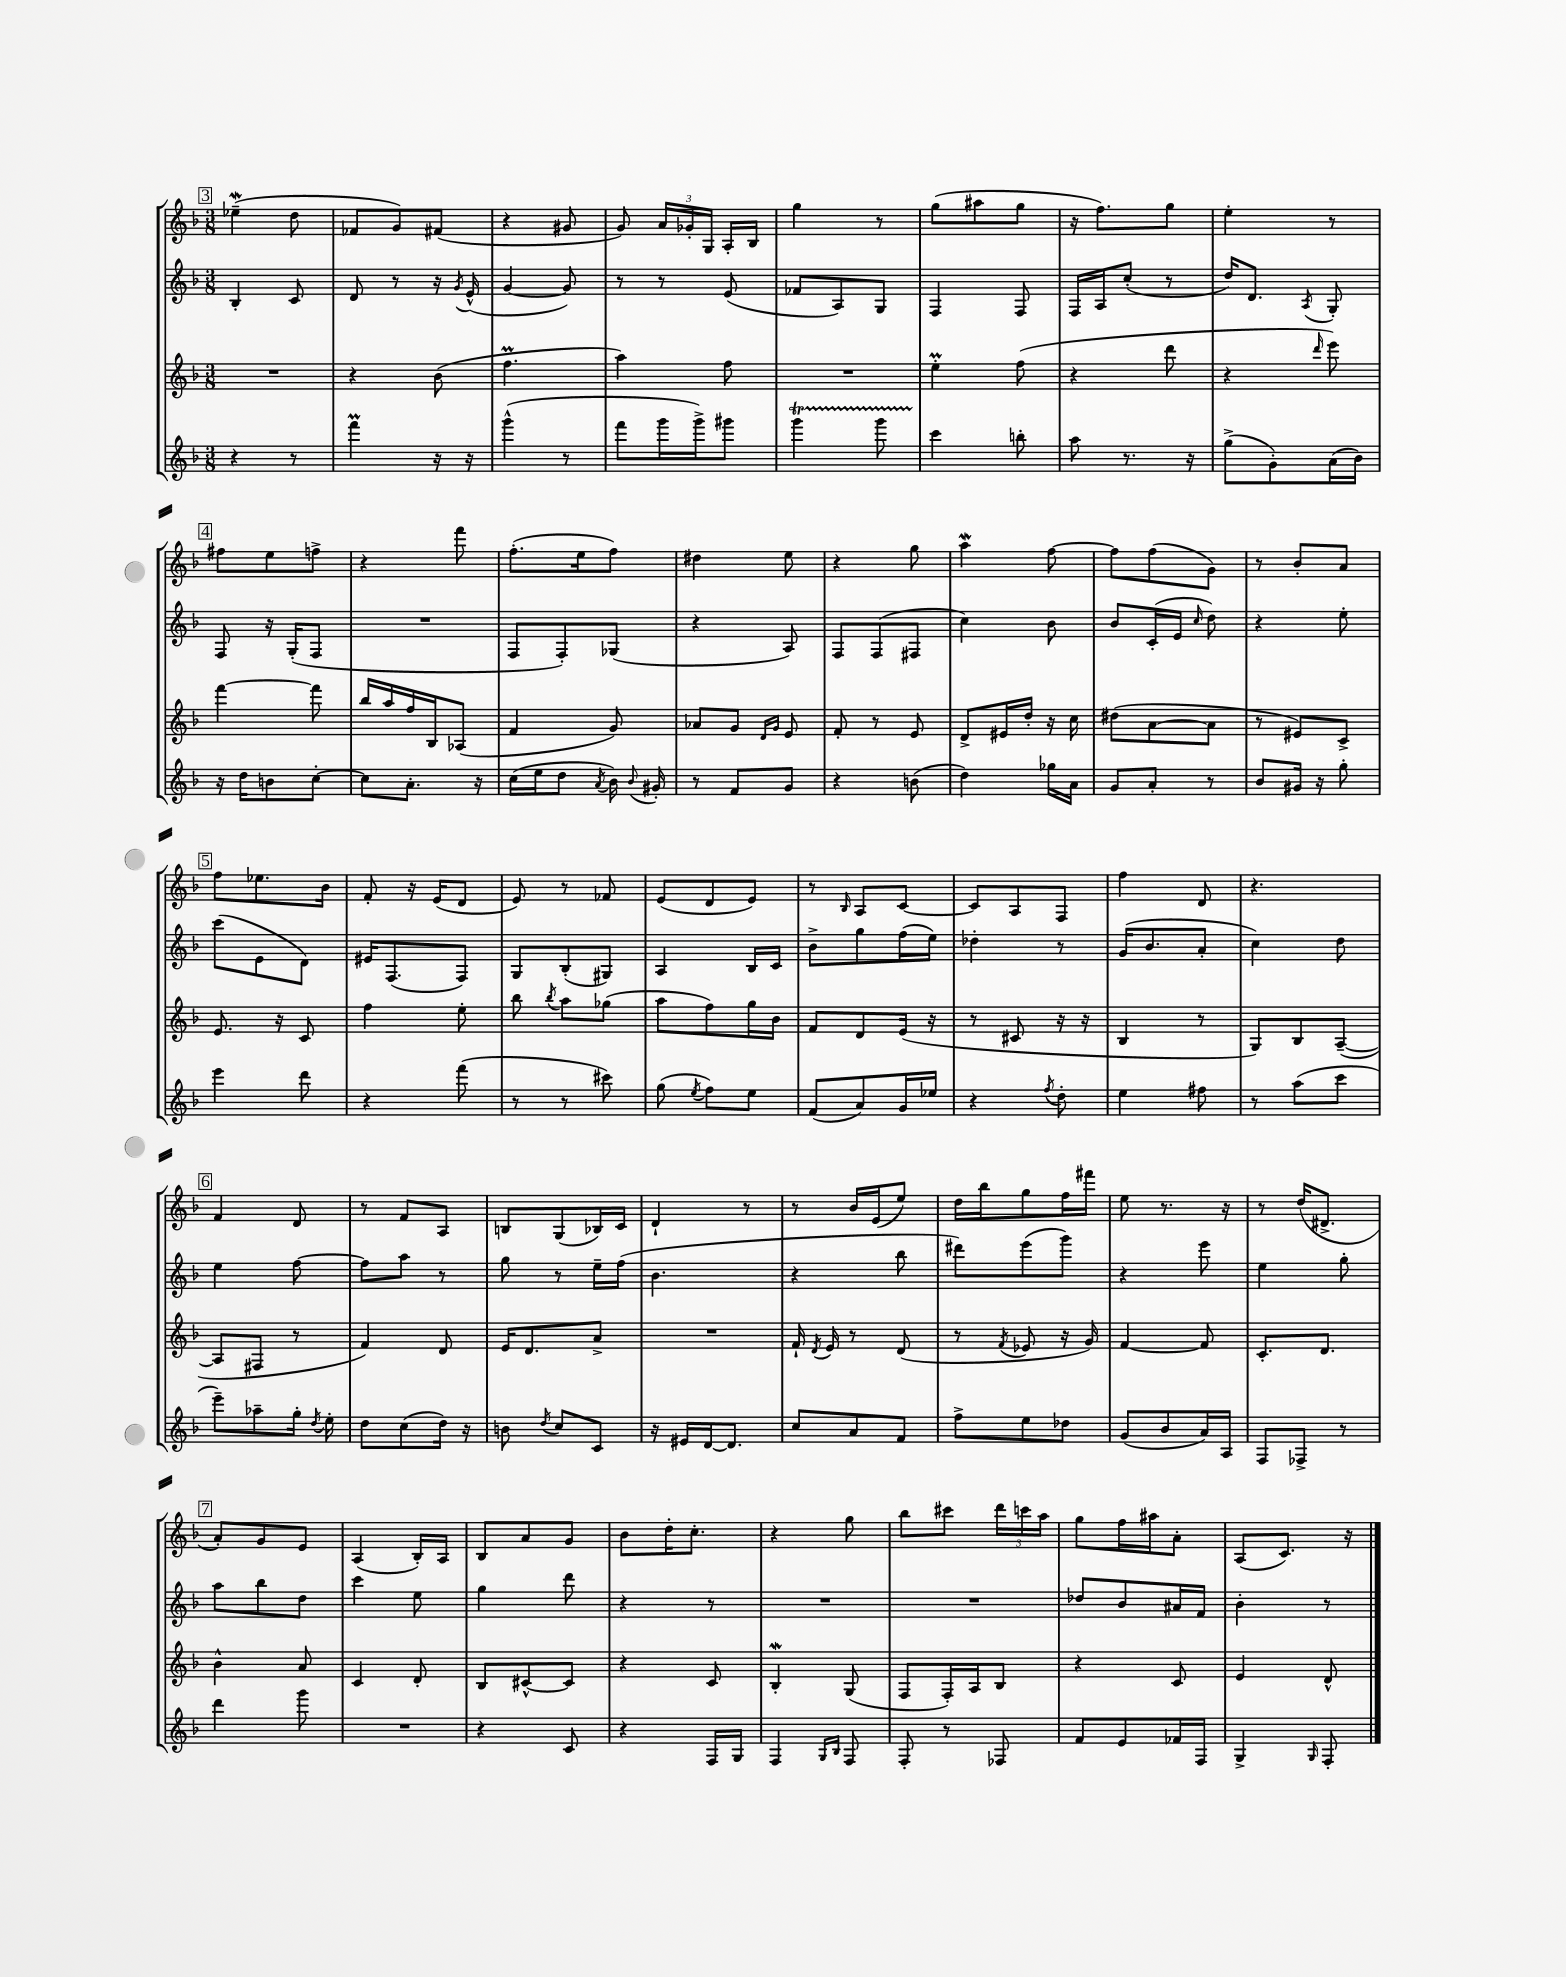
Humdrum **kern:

**kern	**kern	**kern	**kern
*staff4	*staff3	*staff2	*staff1
*clefG2	*clefG2	*clefG2	*clefG2
*k[b-]	*k[b-]	*k[b-]	*k[b-]
*M3/8	*M3/8	*M3/8	*M3/8
4r	4.r	4B-'/	(4ee-~\
8r	.	8c/	8dd\
=	=	=	=
4fff\	4r	8d/	8f-/L
.	.	8r	8g/)
16r	(8b-\	16r	(8f#/J
.	.	8qg/	.
16r	.	(16e^^/	.
=	=	=	=
(4ggg^^\	4.ff\	[4g/	4r
8r	.	8g/])	8g#/
=	=	=	=
8fff\L	4aa\)	8r	8g/)
16ggg\L	.	8r	24a/LL
.	.	.	24g-'/
16ggg^\J)	.	.	.
.	.	.	24G/JJ
8ggg#\J	8ff\	(8e/	16A'/LL
.	.	.	16B-/JJ
=	=	=	=
4ggg\	4.r	8f-/L	4gg\
.	.	8A/)	.
8ggg\	.	8G/J	8r
=	=	=	=
4ccc\	4ee'\	4F/	(8gg\L
.	.	.	8aa#\
8bb'\	(8ff\	8F/	8gg\J
=	=	=	=
8aa\	4r	16F/LL	16r
.	.	16A/J	8.ff\L)
8.r	.	(8cc'/J	.
.	8ddd\	8r	8gg\J
16r	.	.	.
=	=	=	=
(8gg^\L	4r	16dd/LK)	4ee'\
.	.	8.d/J	.
8g'\)	.	.	.
.	16qqddd/	8qA/	.
(16a\L	8eee\)	8G'/	8r
16b-\JJ)	.	.	.
=	=	=	=
16r	[4fff\	8F/	8ff#\L
16dd\LK	.	.	.
8b\	.	16r	8ee\
.	.	(16G'/LK	.
[8cc'\J	8fff\]	8F/J	8ff^\J
=	=	=	=
8cc\]L	16bb-/LL	4.r	4r
.	16aa/	.	.
8.a'\J	16ff/	.	.
.	16B-/J	.	.
.	(8A-/J	.	8fff\
16r	.	.	.
=	=	=	=
(16cc\LL	4f/	8F/L	(8.ff'\L
16ee\J	.	.	.
8dd\J	.	8F'/)	.
.	.	.	16ee\k
8qa/	.	.	.
16b-\)	8g/)	(8G-/J	8ff\J)
8qqb-/	.	.	.
16g#'/	.	.	.
=	=	=	=
8r	8a-/L	4r	4dd#\
8f/L	8g/J	.	.
.	16qqd/LL	.	.
.	16qqg/JJ	.	.
8g/J	8e/	8A/)	8ee\
=	=	=	=
4r	8f'/	8F/L	4r
.	8r	(8F/	.
(8b\	8e/	8F#/J	8gg\
=	=	=	=
4dd\)	8d^/L	4cc\)	4aa\
.	16e#/L	.	.
.	16dd'/JJ	.	.
16gg-\LL	16r	8b-\	[8ff\
16a\JJ	16cc\	.	.
=	=	=	=
8g/L	(8dd#\L	8b-/L	8ff\]L
8a'/J	[8a\	(16c'/L	(8ff\
.	.	16e/JJ	.
.	.	16qqcc/	.
8r	8a\]J	8dd\)	8g\J)
=	=	=	=
8b-/L	8r	4r	8r
16g#/Jk	8e#/L)	.	8b-'/L
16r	.	.	.
8gg'\	8c^/J	8ee'\	8a/J
=	=	=	=
4eee\	8.e/	(8ccc\L	8ff\L
.	.	8e\	8.ee-\
.	16r	.	.
8ddd\	8c/	8d\J)	.
.	.	.	16b-\Jk
=	=	=	=
4r	4ff\	16e#/LK	8f'/
.	.	(8.F/	.
.	.	.	16r
.	.	.	(16e/LK
(8fff\	8ee'\	8F/J)	8d/J
=	=	=	=
8r	8bb-\	8G/L	8e/)
.	8qbb-/	.	.
8r	8aa\L	(8B-'/	8r
8ccc#\)	(8gg-\J	8G#/J)	8f-/
=	=	=	=
(8gg\	8aa\L	4A/	(8e/L
8qee/	.	.	.
8ff\L)	8ff\)	.	8d/
8ee\J	16gg\L	16B-/LL	8e/J)
.	16b-\JJ	16c/JJ	.
=	=	=	=
(8f/L	8f/L	8b-^\L	8r
.	.	.	16qqB-/
8a/)	8d/	8gg\	8A/L
16g/L	(16e/Jk	(16ff\L	[8c/J
16ee-/JJ	16r	16ee\JJ)	.
=	=	=	=
4r	8r	4dd-'\	8c/]L
.	8c#/	.	8A/
8qff/	.	.	.
8dd'\	16r	8r	8F/J
.	16r	.	.
=	=	=	=
4ee\	4B-/	(16g/LK	4ff\
.	.	8.b-/	.
8ff#\	8r	8a'/J	8d/
=	=	=	=
8r	8G/L)	4cc\)	4.r
(8aa\L	8B-/	.	.
8ccc\J	([8A~/J	8dd\	.
=	=	=	=
8eee~\L)	8A/]L	4ee\	4f/
8aa-~\	8F#/J	.	.
16gg'\Jk	8r	[8ff\	8d/
8qdd/	.	.	.
16ee'\	.	.	.
=	=	=	=
8dd\L	4f/)	8ff\]L	8r
(8cc\	.	8aa\J	8f/L
16dd\Jk)	8d/	8r	8A/J
16r	.	.	.
=	=	=	=
8b\	16e/LK	8gg\	8B/L
.	8.d/	.	.
8qdd/	.	.	.
8cc/L	.	8r	(8G/
8c/J	8a^/J	16ee~\LL	16B-/L)
.	.	(16ff\JJ	16c/JJ
=	=	=	=
16r	4.r	4.b-\	4d`/
16e#/LL	.	.	.
[16d/J	.	.	.
8.d/]J	.	.	.
.	.	.	8r
=	=	=	=
8cc/L	16f`/	4r	8r
.	8qd/	.	.
.	16e/	.	.
8a/	8r	.	16b-/LL
.	.	.	(16e/J
8f/J	(8d/	8bb-\	8ee/J)
=	=	=	=
8ff^\L	8r	8ddd#\L)	16dd\LL
.	.	.	16bb-\J
.	8qf/	.	.
8ee\	8e-/	(8eee\	8gg\
8dd-\J	16r	8ggg\J)	16ff\L
.	16g/)	.	16fff#\JJ
=	=	=	=
(8g/L	[4f/	4r	8ee\
8b-/	.	.	8.r
16a/L)	8f/]	8eee\	.
16A/JJ	.	.	16r
=	=	=	=
8F/L	8.c'/L	4ee\	8r
8F-^/J	.	.	(16dd/LK
.	8.d/J	.	8.d#^/J
8r	.	8gg'\	.
=	=	=	=
4ddd\	4b-^^\	8aa\L	8a'/L)
.	.	8bb-\	8g/
8ggg\	8a/	8dd\J	8e/J
=	=	=	=
4.r	4c/	4ccc\	(4A/
.	8d'/	8ee\	16B-'/LL)
.	.	.	16A/JJ
=	=	=	=
4r	8B-/L	4gg\	8B-/L
.	[8c#^^/	.	8a/
8c/	8c#/]J	8ddd\	8g/J
=	=	=	=
4r	4r	4r	8b-\L
.	.	.	16dd'\K
.	.	.	8.cc'\J
16F/LL	8c/	8r	.
16G/JJ	.	.	.
=	=	=	=
4F/	4B-'/	4.r	4r
16qqG/LL	.	.	.
16qqB-/JJ	.	.	.
8F/	(8G/	.	8gg\
=	=	=	=
8F'/	8F/L	4.r	8bb-\L
8r	16F'/L)	.	8ccc#\J
.	16A/J	.	.
8F-/	8B-/J	.	24ddd\LL
.	.	.	24ccc\
.	.	.	24aa\JJ
=	=	=	=
8f/L	4r	8dd-/L	8gg\L
8e/	.	8b-/	16ff\L
.	.	.	16aa#\J
16f-/L	8c/	16a#/L	8a'\J
16F/JJ	.	16f/JJ	.
=	=	=	=
4G^/	4e/	4b-'\	(8A/L
.	.	.	8.c/J)
16qqG/	.	.	.
8F'/	8d^^/	8r	.
.	.	.	16r
==	==	==	==
*-	*-	*-	*-
